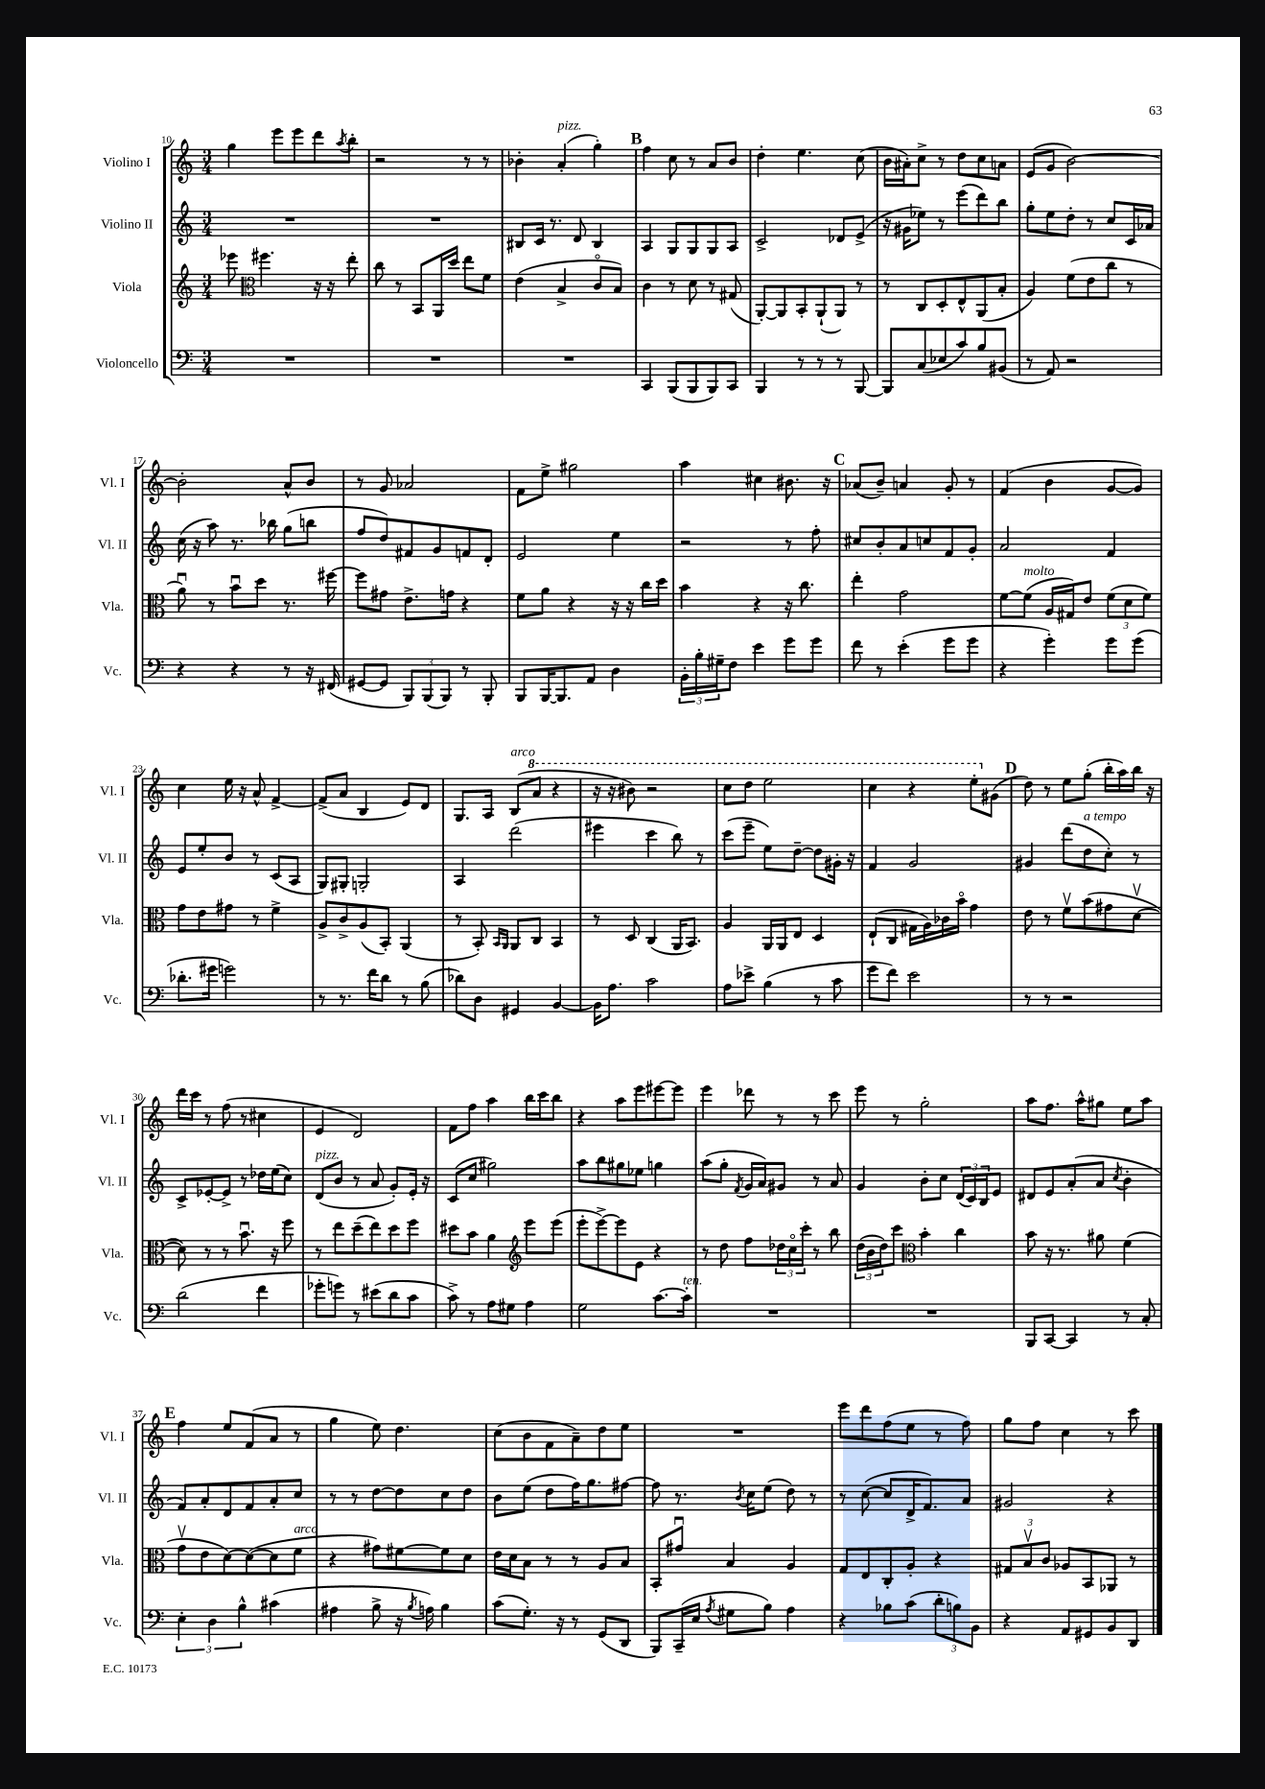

**kern	**kern	**kern	**kern
*staff4	*staff3	*staff2	*staff1
*clefF4	*clefG2	*clefG2	*clefG2
*k[]	*k[]	*k[]	*k[]
*M3/4	*M3/4	*M3/4	*M3/4
2.r	8eee-	2.r	4gg
*	*clefC3	*	*
.	4.ff#	.	.
.	.	.	8eee
.	.	.	8eee
.	16r	.	8ddd
.	16r	.	.
.	.	.	8qaa
.	8ee'	.	8bb'
=	=	=	=
2.r	8cc	2.r	2r
.	8r	.	.
.	8BB	.	.
.	16AA	.	.
.	16dd	.	.
.	8ee	.	8r
.	8f	.	8r
=	=	=	=
2.r	(4e	8B#	4b-'
.	.	16c	.
.	.	8.r	.
.	4B^	.	(4a'
.	.	8d	.
.	8co	4B#	4gg')
.	8B)	.	.
=	=	=	=
4CC	4c	4A	4ff
(8BBB	8r	8G	8cc
8BBB	8d	8G	8r
8BBB)	8r	8G	8a
8CC	(8G#	8A	8b
=	=	=	=
4BBB	[8AA')	2c^	4dd'
.	8AA]	.	.
8r	8BB'	.	4.ee
8r	(8AA`	.	.
8r	8AA)	8d-	.
[8BBB	8r	(8e^	(8cc
=	=	=	=
8BBB]	8r	16r	16b
.	.	16g#	16a#')
(8C	8C	8ee-)	8cc^
8E-	8D'	8r	8r
8c)	8E^^	(8eee	8dd
8B	(8AA	8ddd)	8cc
(8BB#	8B'	8bb	8a
=	=	=	=
8r	4A)	8gg'	(8e
8AA)	.	8ee	8g
2r	(8f	8dd'	[2b)
.	8e	8r	.
.	8cc	8cc	.
.	8r	16c	.
.	.	16a-	.
=	=	=	=
4r	8au)	(16cc	2b']
.	.	16r	.
.	8r	8aa)	.
4r	8bu	8.r	.
.	8dd	.	.
.	.	16bb-	.
8r	8.r	(8gg	8a^^
16r	.	8bb	8b
(16FF#	[16ff#	.	.
=	=	=	=
[8GG#	8ff#]	8ff	8r
8GG#]	8g#	8dd)	8g
12BBB)	8.e^	8f#	2a-
(12BBB	.	.	.
.	.	8g	.
12BBB)	.	.	.
.	16g	.	.
8r	4r	8f	.
8BBB'	.	8d'	.
=	=	=	=
8BBB	8f	2e	8f
[16BBB	8a	.	8ee^
8.BBB]	.	.	.
.	4r	.	2gg#
8AA	.	.	.
4D	16r	4ee	.
.	16r	.	.
.	16cc	.	.
.	16dd	.	.
=	=	=	=
24BB'	4b	2r	4aa
24B'	.	.	.
24G#~	.	.	.
8F	.	.	.
4e	4r	.	4cc#
8g	16r	8r	8.b#
.	8.cc	.	.
8g	.	8ff'	.
.	.	.	16r
=	=	=	=
8f	4ee'	8cc#	(8a-
8r	.	8b'	8b~)
(4e'	2g	8a	4a
.	.	8cc	.
8g	.	8f	8g'
8g	.	8g'	8r
=	=	=	=
4r	[8f	2a	(4f
.	(8f]	.	.
4g')	16A	.	4b
.	16G#)	.	.
.	8e	.	.
8g	(12f	4f	[8g
.	12d	.	.
(8g	.	.	8g])
.	12f)	.	.
=	=	=	=
8.d-'	8g	8e	4cc
.	8e	8ee'	.
16g#	.	.	.
2g)	8g#	8b	16ee
.	.	.	16r
.	8r	8r	8a^^
.	4f^	(8c	[4f^
.	.	8A	.
=	=	=	=
8r	8A^	8G)	(8f^]
8.r	8c^	8G#'	8a
.	(8A	2G'	4B
16f	.	.	.
8d	8BB')	.	.
8r	(4AA	.	8e)
(8B	.	.	8d
=	=	=	=
8d-)	8r	4A	8.G
8D	8BB')	.	.
.	.	.	16A
.	16qqBB	.	.
.	16qqAA	.	.
4GG#	8AA	(2ddd	(8B
.	8C	.	8aa
[4BB	4BB	.	4r
=	=	=	=
16BB]	8r	4eee#	16r
8.A	.	.	16r
.	8D	.	8bb#)
2c	(4C	4ccc	2r
.	16AA	8bb)	.
.	8.BB)	.	.
.	.	8r	.
=	=	=	=
8A	4A	(8ccc	8ccc
8e-^	.	8eee~	8ddd
(4B	16AA	8ee)	2eee
.	16AA	.	.
.	8E	[8dd~	.
8r	4D	8dd]	.
8c	.	16g#'	.
.	.	16r	.
=	=	=	=
8g	(8E`	4f	4ccc
8f)	8C	.	.
2e	16G#	2g	4r
.	16A)	.	.
.	16c-	.	.
.	16bo	.	.
.	4g	.	8eee'
.	.	.	(8g#
=	=	=	=
8r	8e	4g#	8dd)
8r	8r	.	8r
2r	8fv	(8ddd	8ee
.	(8b	8dd	(8gg'
.	8g#	8cc')	16bb'
.	.	.	16aa)
.	[8dv	8r	16bb
.	.	.	16r
=	=	=	=
(2d	8d])	8c^	16ddd
.	.	.	16ccc
.	8r	[8e-'	8r
.	8r	8e-^]	(8ff
.	8.bu	8r	8r
4f	.	16dd-	4cc#
.	16r	(16ee	.
.	8ff	8cc)	.
=	=	=	=
8g-'	8r	(8d	4e
8g)	8ee	8b	.
8r	(8dd~	8r	2d)
(8e#	8ee)	8a	.
8d	8dd	8g')	.
8c	8ff	16e'	.
.	.	16r	.
=	=	=	=
8c^)	8dd#	(8c	8f
8r	8b	8cc	8ff
8A	4a	2gg#)	4aa
8G#	.	.	.
*	*clefG2	*	*
4A	8eee	.	16bb
.	.	.	16ccc
.	(8eee	.	8bb
=	=	=	=
2G	8eee'	8aa	4r
.	[8eee^)	8bb	.
.	8eee]	8gg#	8aa
.	8e	8ee-	8eee
[8.c	4r	4gg	[8eee#
.	.	.	8eee#]
16c']	.	.	.
=	=	=	=
2.r	8r	(8aa	4eee
.	8dd	8gg'	.
.	.	8qf	.
.	8ff	16g	8ddd-
.	.	16a)	.
.	24dd-	8g#	8r
.	24cco	.	.
.	24ccc'	.	.
.	8r	8r	8r
.	8bb	8a	8ccc
=	=	=	=
2.r	(24dd	4g	8eee
.	24b	.	.
.	24dd)	.	.
.	8ccc	.	8r
*	*clefC3	*	*
.	4b'	8b'	2gg'
.	.	8cc	.
.	4cc	(24d	.
.	.	24c)	.
.	.	24B	.
.	.	8e	.
=	=	=	=
8BBB	8b	8d#	8aa
[8CC	16r	8e	8.ff
.	8.r	.	.
4CC]	.	(8a'	.
.	.	.	16aa^^
.	8a#	8a	8gg#
.	.	8qcc	.
8r	(4f	4b'	8ee
8C'	.	.	8aa
=	=	=	=
6E'	8gv	8f)	4ff
.	8e	8a'	.
6D	.	.	.
.	[8d)	8d	8ee
6B^^	.	.	.
.	(8d_	8f	(8f
(4c#	8d]	8a'	8a
.	8f	8cc	8r
=	=	=	=
4A#	4r	8r	4gg
.	.	8r	.
8B^	8g#)	[8dd	8ee)
16r	[8f#	8dd]	4.dd
8qB	.	.	.
16A)	.	.	.
4B	8f#]	8cc	.
.	8d	8dd	.
=	=	=	=
(8c	16e	8b	(8cc
.	16d	.	.
8.G')	8B	(8ee	8b
.	8r	8dd	8f
16r	.	.	.
8r	8r	16ff)	8a~)
.	.	8.gg	.
(8GG	8A	.	8dd
8DD	8B	[8ff#	8ee
=	=	=	=
8BBB)	8BB'	8ff#]	2.r
(16CC~	8g#u	8.r	.
16E	.	.	.
8qA	.	.	.
8G#	4B	.	.
.	.	8qb	.
.	.	16cc	.
8B)	.	(8ee	.
4A	4A	8dd)	.
.	.	8r	.
=	=	=	=
4r	8G	8r	8eee
.	8E	([8cc	8ddd
8B-	8C'	8cc]	(8ff
(8c	8A'	16d^	8ee
.	.	8.f)	.
12d'	4r	.	8r
12B)	.	.	.
.	.	8a	8ff)
12BB	.	.	.
=	=	=	=
4r	12G#	2g#	8gg
.	12Bv	.	.
.	.	.	8ff
.	12c	.	.
8AA	8A-	.	4cc
8GG#	8BB	.	.
8BB	8AA-	4r	8r
8DD	8r	.	8ccc
==	==	==	==
*-	*-	*-	*-
